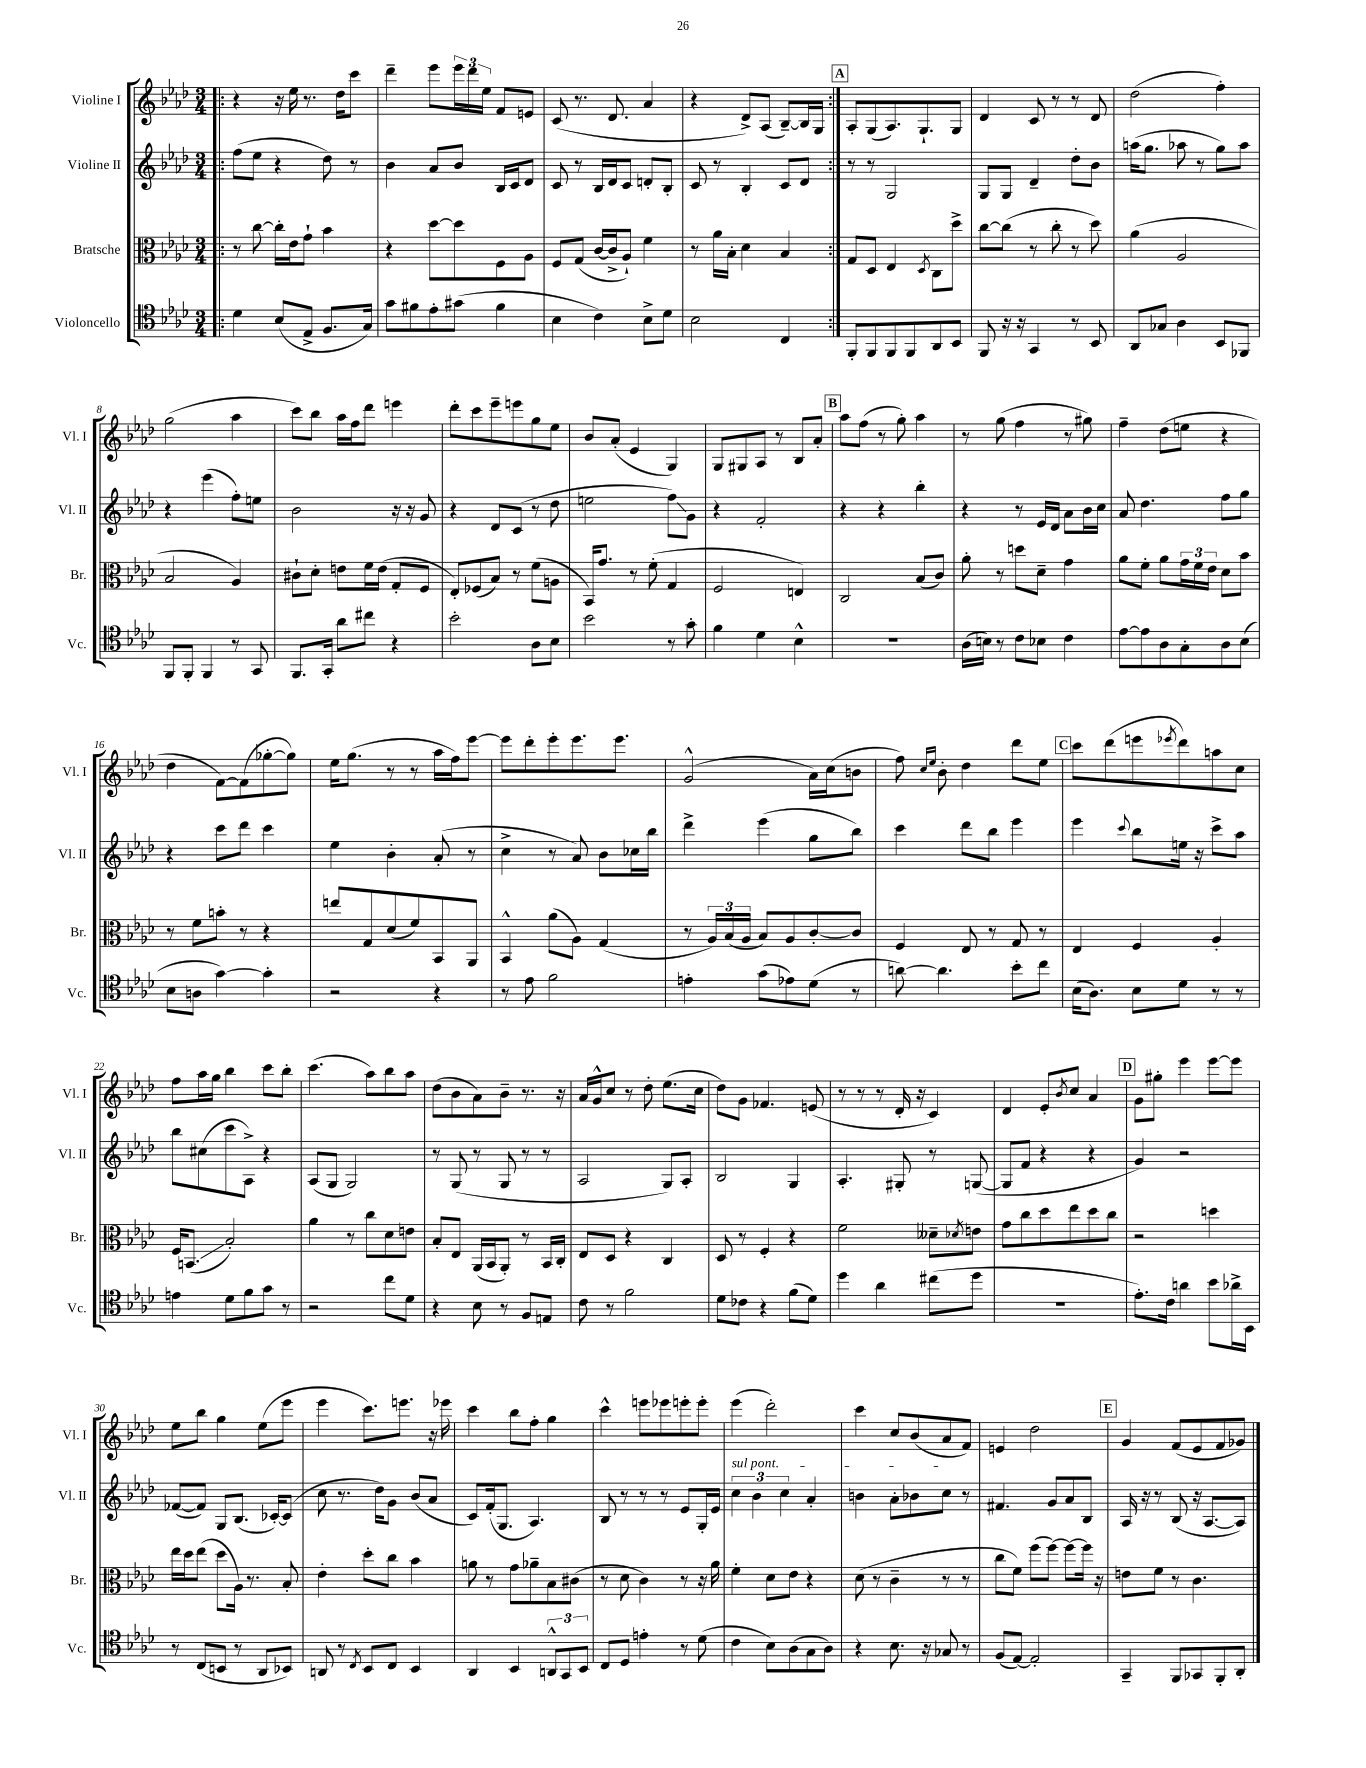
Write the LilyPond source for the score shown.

<<
\new StaffGroup <<
\new Staff = "s0" \with { instrumentName = "Violine I" shortInstrumentName = "Vl. I" } {
    \clef treble \key aes \major \numericTimeSignature \time 3/4
    \repeat volta 2 { \bar ".|:" r4 r16 ees''16 r8. des''16 c'''8 |
    des'''4-- ees'''8 \tuplet 3/2 { ees'''16 des'''16 ees''16 } f'8 e'8 |
    c'8( r8. des'8. aes'4 |
    r4 des'8->) aes8( bes8~--) bes16 g16 | }
    \mark \markup { \box "A" } aes8-. g8( aes8.) g8.-! g8 |
    des'4 c'8 r8 r8 des'8 |
    des''2( f''4-.) |
    g''2( aes''4 |
    c'''8) bes''8 aes''16 f''16 des'''8 e'''4 |
    des'''8-. c'''8 ees'''8-- e'''8 g''8 ees''8 |
    bes'8 aes'8-.( ees'4 g4) |
    g8 gis8 aes8 r8 bes8 aes'8-. |
    \mark \markup { \box "B" } aes''8 f''8( r8 g''8-.) aes''4 |
    r8 g''8( f''4 r8 gis''8) |
    f''4-- des''8( e''8 r4 |
    des''4 f'8~) f'8( ges''8~-. ges''8) |
    ees''16 g''8.( r8 r8 aes''16 f''16) ees'''8~ |
    ees'''8 des'''8-. ees'''8-. ees'''8. ees'''8. |
    g'2-^( aes'16) c''16( b'8 |
    f''8) \grace { c''16 ees''16 } bes'8-. des''4 des'''8 ees''8 |
    \mark \markup { \box "C" } c'''8 des'''8( e'''8 \acciaccatura { ees'''8 } des'''8) a''8 c''8 |
    f''8 aes''16 g''16 bes''4 c'''8 bes''8-. |
    c'''4.( aes''8) bes''8 aes''8 |
    des''8( bes'8 aes'8) bes'8-- r8. r16 |
    aes'16 g'16-^ c''8 r8 des''8-. ees''8.( c''16 |
    des''8) g'8 fes'4. e'8( |
    r8 r8 r8 des'16-. r16 c'4) |
    des'4 ees'8-. \acciaccatura { bes'8 } c''8 aes'4 |
    \mark \markup { \box "D" } g'8 gis''8-. ees'''4 ees'''8~ ees'''8 |
    ees''8 bes''8 g''4 ees''8( ees'''8 |
    ees'''4 c'''8.) e'''8. r16 ees'''16 |
    c'''4 bes''8 f''8-. g''4 |
    c'''4-^ e'''8 ees'''8 e'''8-. e'''8-. |
    ees'''4( des'''2-.) |
    c'''4 c''8 bes'8( aes'8 f'8) |
    e'4 des''2 |
    \mark \markup { \box "E" } g'4 f'8( ees'8 f'8 ges'8) \bar "|." |
}
\new Staff = "s1" \with { instrumentName = "Violine II" shortInstrumentName = "Vl. II" } {
    \clef treble \key aes \major \numericTimeSignature \time 3/4
    \repeat volta 2 { \bar ".|:" f''8( ees''8 r4 des''8) r8 |
    bes'4 aes'8 bes'8 bes16 c'16 des'8 |
    c'8 r8 bes16 des'16 c'8 d'8-. bes8-. |
    c'8 r8 bes4-. c'8 des'8 | }
    \mark \markup { \box "A" } r8 r8 g2 |
    g8 g8 des'4-- des''8-. bes'8 |
    a''16( g''8. aes''8 r8 g''8) aes''8 |
    r4 ees'''4( f''8-.) e''8 |
    bes'2 r16 r16 g'8 |
    r4 des'8 c'8( r8 des''8 |
    e''2 f''8\glissando) g'8 |
    r4 f'2-. |
    \mark \markup { \box "B" } r4 r4 bes''4-. |
    r4 r8 ees'16 des'16 aes'8 bes'16 c''16 |
    aes'8 des''4. f''8 g''8 |
    r4 c'''8 des'''8 c'''4 |
    ees''4 bes'4-. aes'8-.( r8 |
    c''4-> r8 aes'8) bes'8 ces''16 bes''16 |
    des'''4-> ees'''4( g''8 bes''8) |
    c'''4 des'''8 bes''8 ees'''4 |
    \mark \markup { \box "C" } ees'''4 \appoggiatura { c'''8 } bes''8 e''16 r16 c'''8-> aes''8 |
    bes''8 cis''8( c'''8 aes8->) r4 |
    aes8( g8 g2) |
    r8 g8( r8 g8 r8 r8 |
    aes2 g8) aes8-. |
    bes2 g4 |
    aes4.-. gis8-. r8 g8~( |
    g8 f'8 r4 r4 |
    \mark \markup { \box "D" } g'4) r2 |
    fes'8~( fes'8) g8 bes8.( ces'16~-.) ces'8( |
    c''8 r8. des''16) g'8 bes'8( aes'8 |
    c'8) f'16-.( g8. aes4.) |
    bes8 r8 r8 r8 ees'8 g16-. ees'16 |
    \tuplet 3/2 { \once \override TextSpanner.bound-details.left.text = \markup { \italic "sul pont." } c''4\startTextSpan bes'4 c''4 } aes'4-. |
    b'4 aes'8-. bes'8 c''8\stopTextSpan r8 |
    fis'4. g'8 aes'8 bes8 |
    \mark \markup { \box "E" } aes16 r16 r8 bes8( r16 aes8.~ aes8) \bar "|." |
}
\new Staff = "s2" \with { instrumentName = "Bratsche" shortInstrumentName = "Br." } {
    \clef alto \key aes \major \numericTimeSignature \time 3/4
    \repeat volta 2 { \bar ".|:" r8 c''8~ c''16-. ees'16 g'8-! bes'4 |
    r4 des''8~ des''8 f8 aes8 |
    f8 g8( c'16~ c'16-> aes8-!) f'4 |
    r8 aes'16 bes16-. des'4 bes4 | }
    \mark \markup { \box "A" } g8 des8 ees4 \acciaccatura { des8 } c8 des''8-> |
    c''8~ c''8( r8 c''8-. r8 des''8) |
    aes'4( aes2 |
    bes2 aes4) |
    cis'8-! des'8-. e'8 f'16 e'16( g8-. f8 |
    ees8-.) fes8( bes8) r8 f'8( a8 |
    bes,16) g'8. r8 f'8-.( g4 |
    f2 e4) |
    \mark \markup { \box "B" } c2 bes8( c'8) |
    aes'8-. r8 d''8 des'8-- g'4 |
    aes'8 f'8-. aes'8 \tuplet 3/2 { g'16 f'16 ees'16 } des'8 bes'8 |
    r8 f'8 b'8-. r8 r4 |
    e''8 g8 des'8( f'8) bes,8 aes,8 |
    bes,4-^ aes'8( aes8) g4( |
    r8 \tuplet 3/2 { aes16) bes16( aes16 } bes8) aes8 c'8~-. c'8 |
    f4 ees8 r8 g8 r8 |
    \mark \markup { \box "C" } ees4 f4 aes4-. |
    f16 b,8.\glissando( bes2-.) |
    aes'4 r8 c''8 des'8 e'8 |
    bes8-. ees8 aes,16( bes,16 aes,8-.) r8 bes,16 c16-. |
    ees8 des8 r4 c4 |
    des8 r8 f4-. r4 |
    f'2 deses'8-- \acciaccatura { des'8 } e'8 |
    g'8 c''8 des''8 ees''8 des''8 c''8 |
    \mark \markup { \box "D" } r2 d''4 |
    ees''16 des''16 ees''8( des''8 aes16) r8. bes8-. |
    ees'4-. des''8-. c''8 bes'4 |
    a'8 r8 g'8 aes'8-- bes8 cis'8( |
    r8 des'8 c'4) r8 r16 aes'16 |
    f'4-. des'8 ees'8 r4 |
    des'8( r8 c'4-- r8 r8 |
    c''8 f'8) f''8( f''8~) f''8~ f''16 r16 |
    \mark \markup { \box "E" } e'8 f'8 r8 c'4. \bar "|." |
}
\new Staff = "s3" \with { instrumentName = "Violoncello" shortInstrumentName = "Vc." } {
    \clef tenor \key aes \major \numericTimeSignature \time 3/4
    \repeat volta 2 { \bar ".|:" des'4 bes8( ees8-> f8. g16) |
    g'8 fis'8 ees'8-. gis'8( fis'4 |
    bes4 c'4) bes8-> des'8 |
    bes2 c4 | }
    \mark \markup { \box "A" } f,8-. f,8 f,8 f,8 aes,8 bes,8 |
    f,8 r16 r16 g,4 r8 bes,8 |
    aes,8 ges8 aes4 bes,8 fes,8 |
    f,8 f,8-. f,4 r8 g,8 |
    f,8. g,16-. aes'8 cis''8 r4 |
    bes'2-. aes8 bes8 |
    bes'2 r8 g'8-. |
    f'4 des'4 bes4-^ |
    \mark \markup { \box "B" } R2. |
    aes16( b16) r8 c'8 bes8 c'4 |
    ees'8~ ees'8 aes8 g8-. aes8 bes8( |
    bes8 a8 g'4~) g'4-. |
    r2 r4 |
    r8 ees'8 f'2 |
    e'4-. g'8( ees'8) des'8( r8 |
    a'8~) a'4. bes'8-. c''8 |
    \mark \markup { \box "C" } bes16( aes8.) bes8 des'8 r8 r8 |
    e'4 des'8 f'8 g'8 r8 |
    r2 c''8 des'8 |
    r4 bes8 r8 f8 e8 |
    c'8 r8 f'2 |
    des'8 ces'8 r4 f'8( des'8) |
    des''4 aes'4 cis''8( des''8 |
    R2. |
    \mark \markup { \box "D" } ees'8.-.) c'16 a'4 bes'8 aes'16-> bes,16 |
    r8 c8( b,8 r8 aes,8 bes,8) |
    a,8 r8 \acciaccatura { c8 } bes,8 c8 bes,4 |
    aes,4 bes,4 \tuplet 3/2 { a,8-^ g,8 bes,8 } |
    c8 des8 e'4-. r8 des'8( |
    c'4 bes8) aes8( g8 aes8) |
    r4 bes8. r16 ges8 r8 |
    f8( ees8~) ees2-. |
    \mark \markup { \box "E" } g,4-- f,8 ges,8 f,8-. aes,8-. \bar "|." |
}
>>
>>
